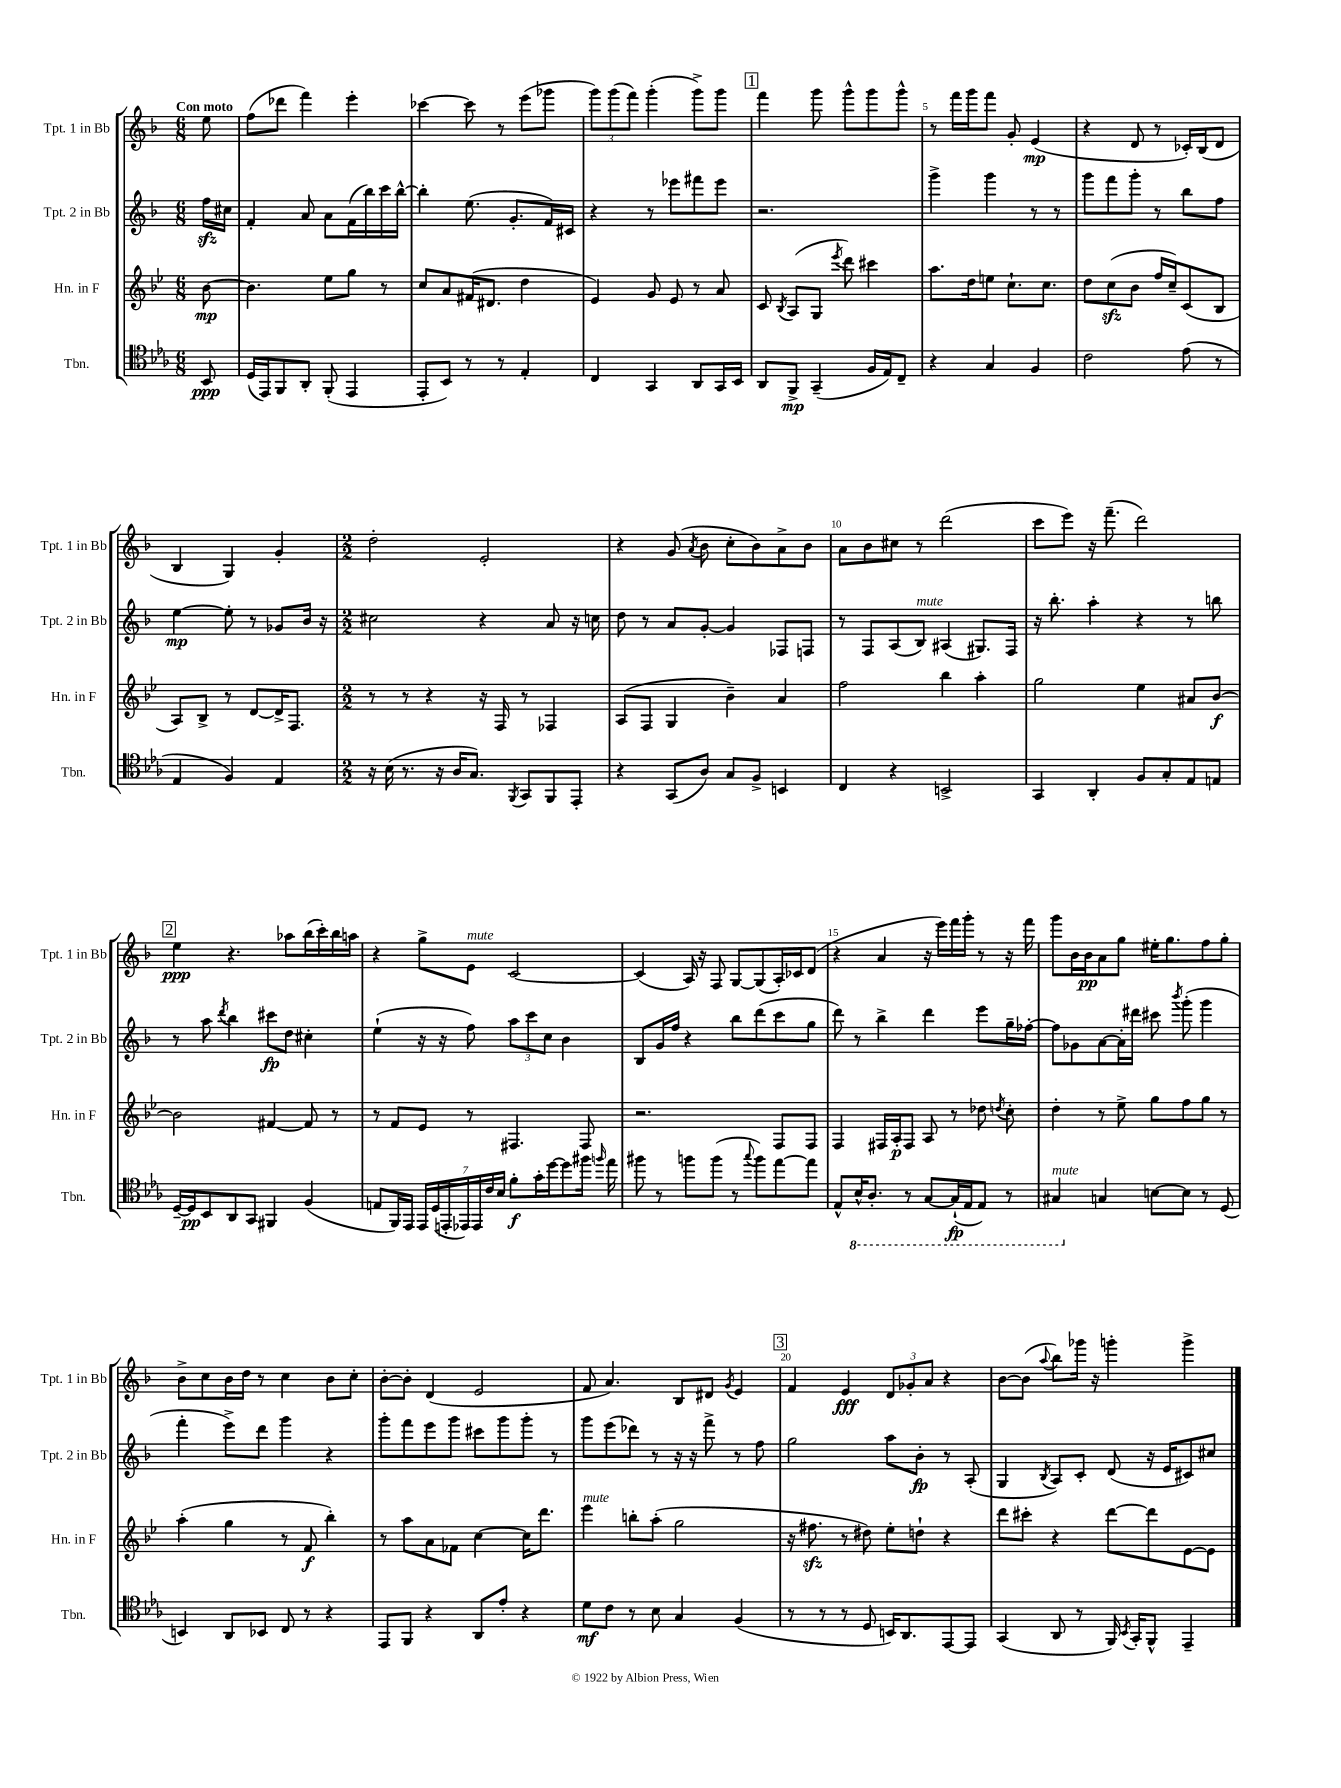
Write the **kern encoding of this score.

**kern	**kern	**kern	**kern
*staff4	*staff3	*staff2	*staff1
*clefC4	*clefG2	*clefG2	*clefG2
*k[b-e-a-]	*k[b-e-]	*k[b-]	*k[b-]
*M6/8	*M6/8	*M6/8	*M6/8
8BB-	[8b-	16ff	8ee
.	.	16cc#	.
=	=	=	=
(16D	4.b-]	4f'	(8ff
16EE-)	.	.	.
8FF	.	.	8ddd-
8AA-'	.	8a	4fff)
(8FF'	8ee-	8a	.
4EE-	8gg	(16f	4eee'
.	.	16bb-)	.
.	8r	16ccc	.
.	.	[16bb-^^	.
=	=	=	=
8EE-'	8cc	4bb-']	[4ccc-
8BB-)	8a	.	.
8r	(16f#	(8.ee	8ccc-]
.	8.d#	.	.
8r	.	.	8r
.	.	8.g'	.
4E-'	4dd	.	(8eee
.	.	16f)	8ggg-
.	.	16c#	.
=	=	=	=
4C	4e-)	4r	12ggg)
.	.	.	(12ggg
.	.	.	12fff)
4GG	8g	8r	(4ggg'
.	8e-	8eee-	.
8AA-	8r	8fff#	8ggg^)
16GG	8a	8eee-	8ggg
16BB-	.	.	.
=	=	=	=
8AA-	8c	2.r	4fff
.	8qB-	.	.
8FF^	(8A	.	.
(4GG~	8G	.	8ggg
.	8qeee-	.	.
.	8ddd)	.	8ggg^^
16F	4ccc#	.	8ggg
16E-)	.	.	.
8C~	.	.	8ggg^^
=	=	=	=
4r	8.aa	4ggg^	8r
.	.	.	16fff
.	16dd	.	16ggg
4G	8ee	4ggg	8fff
.	8.cc`	.	8g'
4F	.	8r	(4e
.	8.cc	.	.
.	.	8r	.
=	=	=	=
2c	8dd	8ggg	4r
.	(8cc	8fff	.
.	8b-	8ggg'	8d
.	16ff	8r	8r
.	16cc~)	.	.
(8e-	(8c	8bb-	16c-')
.	.	.	(16B-
8r	8B-	8ff	8d
=	=	=	=
4E-	8A)	[4ee	4B-
.	8B-^	.	.
4F)	8r	8ee']	4G)
.	[8d	8r	.
4E-	16d^]	8g-	4g'
.	8.F	.	.
.	.	16b-	.
.	.	16r	.
=	=	=	=
*M2/2	*M2/2	*M2/2	*M2/2
16r	8r	2cc#	2dd'
(16B-	.	.	.
8.r	8r	.	.
.	4r	.	.
16r	.	.	.
16A-	.	.	.
8.G)	.	.	.
.	16r	4r	2e'
.	16F	.	.
8qFF	.	.	.
8GG	8r	.	.
8FF	4F-	8a	.
8EE-'	.	16r	.
.	.	16cc	.
=	=	=	=
4r	(8A	8dd	4r
.	8F	8r	.
(8GG	4G	8a	(8g
.	.	.	8qa
8A-)	.	[8g'	8b-
8G	4b-~)	4g]	8cc'
8F^	.	.	8b-)
4BB	4a	8F-	8a^
.	.	8F	8b-
=	=	=	=
4C	2ff	8r	8a
.	.	8F	8b-
4r	.	(8A	8cc#
.	.	8B-)	8r
2BB^	4bb-	(4A#	(2ddd
.	4aa'	8.G#)	.
.	.	16F	.
=	=	=	=
4GG	2gg	16r	8ccc
.	.	8.bb-'	.
.	.	.	8eee)
4AA-'	.	4aa'	16r
.	.	.	(8.fff~
8F	4ee-	4r	2ddd)
8G'	.	.	.
8E-	8a#	8r	.
8E	[8b-	8bb	.
=	=	=	=
[16D~	2b-]	8r	4ee
16D]	.	.	.
8BB-	.	8aa	.
.	.	8qddd	.
8AA-	.	4bb-	4.r
8GG	.	.	.
4FF#	[4f#	8ccc#	.
.	.	8dd	8aa-
(4F	8f#]	4cc#'	(16bb-
.	.	.	16ccc')
.	8r	.	16bb-
.	.	.	16aa
=	=	=	=
8E	8r	(4ee`	4r
16FF)	8f	.	.
16EE-	.	.	.
28EE-	8e-	16r	8gg^
(28D	.	.	.
.	.	16r	.
28EE'	.	.	.
28EE-)	.	.	.
.	8r	8ff)	8e
28EE-	.	.	.
28c	.	.	.
28B-	.	.	.
8f'	4.F#	12aa	[2c
.	.	12ccc	.
16g'	.	.	.
.	.	12cc	.
[16dd	.	.	.
8dd]	.	4b-	.
16ff#	8F#	.	.
16qqff	.	.	.
16ee-	.	.	.
=	=	=	=
8ff#	2.r	8B-	(4c]
8r	.	16g	.
.	.	16ff	.
8ff	.	4r	16A)
.	.	.	16r
(8ff	.	.	8F
8r	.	8bb-	[8G
8qqgg	.	.	.
8ff)	.	(8ddd	(8G]
[8ee-	8F	8ccc	16A')
.	.	.	16c-
8ee-]	8F	8gg	(8d
=	=	=	=
8E-^^	4F	8ddd)	4r
16BB-^^	.	8r	.
8.AA-'	.	.	.
.	16F#	4bb-^	4a
.	16A'	.	.
8r	8F#	.	.
[8GG	8A	4ddd	16r
.	.	.	16eee)
(16GG`]	8r	.	16fff
16EE-	.	.	16ggg'
8EE-)	8dd-	8eee	8r
.	8qdd	.	.
8r	8cc'	16gg~	16r
.	.	[16ff-'	16fff
=	=	=	=
4GG#	4dd'	8ff-]	8ggg
.	.	8g-	16b-
.	.	.	16b-
4G	8r	[8a	8a
.	8ee-^	16a']	8gg
.	.	16ddd#	.
[8B	8gg	8ccc#	16ee#'
.	.	.	8.gg
.	.	8qbbb-	.
8B]	8ff	(8ggg'	.
8r	8gg	4ggg	8ff
(8D	8r	.	8gg'
=	=	=	=
4BB)	(4aa'	4fff'	8b-^
.	.	.	8cc
8AA-	4gg	8eee^)	16b-
.	.	.	16dd
8BB-	.	8ddd	8r
8C	8r	4ggg	4cc
8r	8f	.	.
4r	4bb-')	4r	8b-
.	.	.	8cc'
=	=	=	=
8EE-	8r	8ggg'	[8b-'
8FF	8aa	8fff	8b-']
4r	8a	8eee	(4d
.	8f-	8ggg	.
8AA-	[4cc	8ccc#	2e
8e-'	.	8ggg	.
4r	16cc]	8ggg'	.
.	8.ddd	.	.
.	.	8r	.
=	=	=	=
8d	4eee-	8ggg	8f
8c	.	(8eee	4.a)
8r	8bb'	8ddd-)	.
8B-	(8aa'	8r	.
4G	2gg	16r	8B-
.	.	16r	.
.	.	8fff^	8d#
.	.	.	8qg
(4F	.	8r	4e
.	.	8ff	.
=	=	=	=
8r	16r	2gg	4f
.	8.ff#	.	.
8r	.	.	.
8r	8r	.	4e
8D	8dd#)	.	.
16BB)	8ee-'	8aa	12d
8.AA-	.	.	.
.	.	.	12g-'
.	8dd`	8b-'	.
.	.	.	12a
[8EE-	4r	8r	4r
8EE-]	.	(8A'	.
=	=	=	=
(4GG	8ddd	4G	[8b-
.	8ccc#'	.	(8b-]
.	.	8qB-	8qqaa
8AA-	4r	8A)	8bb-)
8r	.	8c'	16ggg-
.	.	.	16r
16FF)	[8ddd	(8d	4ggg'
8qBB-	.	.	.
16GG'	.	.	.
8FF^^	8ddd]	16r	.
.	.	16e	.
4EE-~	[8e-	8c#)	4ggg^
.	8e-]	8cc#	.
==	==	==	==
*-	*-	*-	*-
